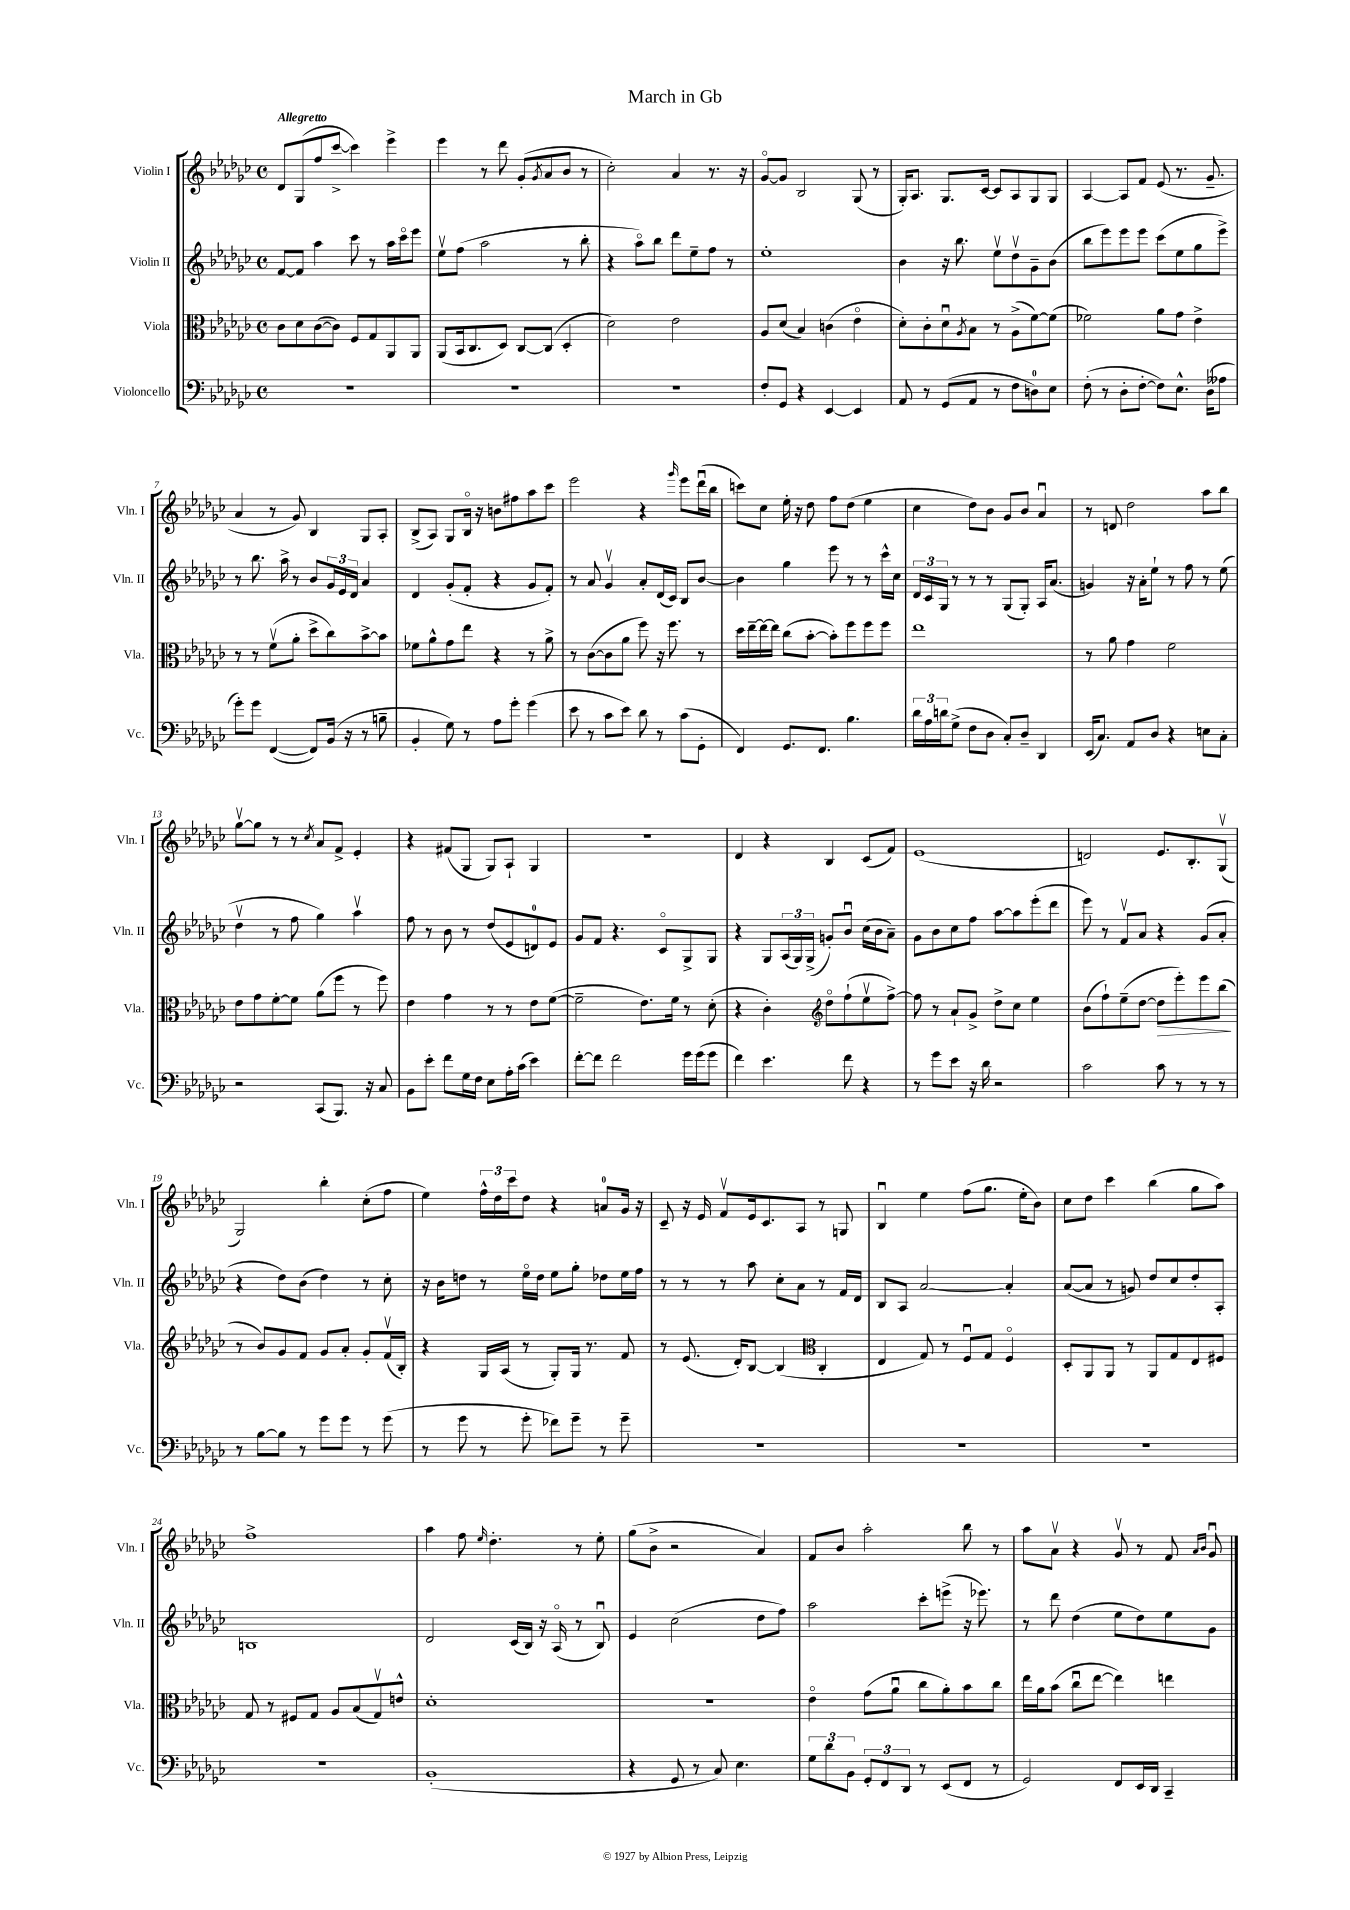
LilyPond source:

\header { title = "March in Gb" }
<<
\new StaffGroup <<
\new Staff = "s0" \with { instrumentName = "Violin I" shortInstrumentName = "Vln. I" } {
    \clef treble \key ges \major \defaultTimeSignature \time 4/4 \tempo "Allegretto"
    des'8 ges8( f''8 ces'''8~-> ces'''4) ees'''4-> |
    ees'''4 r8 des'''8 ges'8-.( \acciaccatura { ges'8 } aes'8 bes'8 r8 |
    ces''2-.) aes'4 r8. r16 |
    ges'8~\flageolet ges'8 bes2 ges8( r8 |
    ges16-.) aes8. ges8. ces'16~ ces'8 aes8 ges8 ges8 |
    aes4~ aes8 f'8 ees'8( r8. ges'8.-- |
    aes'4 r8 ges'8) bes4 ges8 aes8-. |
    bes8->( aes8) ges8 bes16\flageolet r16 b'8 fis''8 aes''8 ces'''8 |
    ees'''2 r4 \grace { ges'''16 } ees'''8 des'''16\downbow( bes''16 |
    c'''8) ces''8 ees''16-. r16 des''8 f''8 des''8( ees''4 |
    ces''4 des''8) bes'8 ges'8 bes'8 aes'4\downbow |
    r8 d'8 des''2 aes''8 bes''8 |
    ges''8~\upbow ges''8 r8 r8 \acciaccatura { ces''8 } aes'8 f'8-> ees'4-. |
    r4 fis'8( ges8 ges8) aes8-! ges4 |
    R1 |
    des'4 r4 bes4 ces'8( f'8) |
    ees'1( |
    d'2) ees'8. bes8.-. ges8\upbow( |
    ges2) bes''4-. ces''8-.( f''8 |
    ees''4) \tuplet 3/2 { f''16-^ des''16 ces'''16 } des''8 r4 a'8-0 ges'16 r16 |
    ces'8-- r16 ees'16 f'8\upbow ees'16 ces'8. aes8 r8 g8 |
    bes4\downbow ees''4 f''8( ges''8. ees''16-. bes'8) |
    ces''8 des''8 ces'''4 bes''4( ges''8 aes''8) |
    f''1-> |
    aes''4 f''8 \grace { ees''16 } des''4.-. r8 ees''8-. |
    ges''8( bes'8-> r2 aes'4) |
    f'8 bes'8 aes''2-. bes''8 r8 |
    aes''8 aes'8\upbow r4 ges'8\upbow r8 f'8 \grace { aes'16 bes'16 } ges'8\downbow \bar "|." |
}
\new Staff = "s1" \with { instrumentName = "Violin II" shortInstrumentName = "Vln. II" } {
    \clef treble \key ges \major \defaultTimeSignature \time 4/4
    f'8~ f'8 aes''4 ces'''8 r8 aes''16 ces'''16\flageolet ees'''8 |
    ees''8\upbow f''8( aes''2 r8 bes''8-. |
    r4 aes''8\flageolet) bes''8 des'''8 ees''8-- f''8 r8 |
    ees''1-. |
    bes'4 r16 bes''8. ees''8\upbow des''8\upbow ges'8-- bes'8( |
    bes''8 ees'''8) ees'''8 ees'''8 ces'''8( ees''8 ges''8 ees'''8->) |
    r8 bes''8. aes''16-> r8 bes'8 \tuplet 3/2 { ges'16 ees'16 des'16 } aes'4 |
    des'4 ges'8-.( f'8-. r4 ges'8 f'8-.) |
    r8 aes'8 ges'4\upbow aes'8-. des'16( ces'16) bes8 bes'8~ |
    bes'4 ges''4 ees'''8 r8 r8 ces'''16-^ ces''16 |
    \tuplet 3/2 { des'16 ces'16 ges16 } r8 r8 r8 ges8( ges8-.) aes16 aes'8.( |
    g'4) r16 aes'16-. ees''8-! r8 f''8 r8 ees''8( |
    des''4\upbow r8 f''8 ges''4) aes''4\upbow |
    f''8 r8 bes'8 r8 des''8( ees'8 d'8-0) ees'8 |
    ges'8 f'8 r4. ces'8\flageolet ges8-> ges8 |
    r4 ges8 \tuplet 3/2 { aes16( ges16) ges16->( } g'8-.) bes'8\downbow ces''16( bes'16 aes'8--) |
    ges'8 bes'8 ces''8 f''8 aes''8~ aes''8 ees'''8-.( des'''8 |
    ees'''8) r8 f'8\upbow aes'8 r4 ges'8( aes'8-. |
    r4 des''8) bes'8( des''4) r8 ces''8-. |
    r16 bes'16 d''8 r8 ees''16\flageolet d''16 ees''8 ges''8-. des''8 ees''16 f''16 |
    r8 r8 r8 aes''8 ces''8-. aes'8 r8 f'16 des'16 |
    bes8 aes8 aes'2~ aes'4-. |
    aes'8~( aes'8 r8 g'8) des''8 ces''8 des''8-. aes8-. |
    b1 |
    des'2 ces'16( bes16) r16 aes16\flageolet( r8 bes8\downbow) |
    ees'4 ces''2( des''8 f''8) |
    aes''2 ces'''8-. e'''8->( r16 ees'''8.) |
    r8 des'''8 des''4( ees''8 des''8) ees''8 ges'8 \bar "|." |
}
\new Staff = "s2" \with { instrumentName = "Viola" shortInstrumentName = "Vla." } {
    \clef alto \key ges \major \defaultTimeSignature \time 4/4
    ces'8 des'8 ces'8~( ces'8) f8 ges8 aes,8 aes,8 |
    aes,8( bes,16 ces8. des8) ces8~ ces8( des4-. |
    des'2) ees'2 |
    aes8 des'8( bes4) c'4( ees'4\flageolet |
    des'8-.) ces'8-. des'8\downbow \acciaccatura { aes8 } bes8 r8 aes8->( f'8~) f'8( |
    fes'2) aes'8 ges'8 ees'4-> |
    r8 r8 f'8\upbow( aes'8-. des''8-> ces''8) bes'8~-> bes'8 |
    fes'8 aes'8-^ ges'8 ees''8 r4 r8 aes'8-> |
    r8 ces'8~( ces'8 aes'8 f''8) r16 f''8. r8 |
    des''16 ees''16~-- ees''16~ ees''16 ces''8( bes'8~-. bes'8-.) f''8 f''8 f''8 |
    ees''1 |
    r8 aes'8 ges'4 f'2 |
    ees'8 ges'8 f'8~-. f'8 aes'8( f''8 r8 f''8) |
    ees'4 ges'4 r8 r8 ees'8 f'8~( |
    f'2-- ees'8.) f'16 r8 des'8-.( |
    r4 ces'4-.) \clef treble des''8\flageolet f''8-!( ees''8\upbow f''8~->) |
    f''8 r8 aes'8-! ges'8-> des''8-> ces''8 ees''4 |
    bes'8( f''8-!) ees''8--( des''8~ des''8\> ees'''8-.) ees'''8 bes''8\!( |
    r8 bes'8) ges'8 f'8 ges'8 aes'8-. ges'8-. f'16\upbow( bes16-.) |
    r4 ges16 aes16( r8 ges8-.) ges16 r8. f'8 |
    r8 ees'8.( des'16-.) bes8~ bes4( \clef alto ces4-. |
    ees4 ges8) r8 f8\downbow ges8 f4\flageolet |
    des8-. aes,8 aes,8 r8 aes,8 ges8 ees8 fis8 |
    ges8 r8 fis8 ges8 aes8 bes8( ges8\upbow) e'8-^ |
    des'1-. |
    R1 |
    ees'4\flageolet ges'8( aes'8\downbow ces''8 aes'8-.) bes'8 ces''8 |
    ees''16 aes'16 bes'8( ces''8\downbow ees''8~ ees''4) e''4 \bar "|." |
}
\new Staff = "s3" \with { instrumentName = "Violoncello" shortInstrumentName = "Vc." } {
    \clef bass \key ges \major \defaultTimeSignature \time 4/4
    R1 |
    R1 |
    R1 |
    f8-. ges,8 r4 ees,4~ ees,4 |
    aes,8 r8 ges,8( aes,8 r8 f8 d8-0) ees8 |
    f8-.( r8 des8-. f8~-. f8) ees8.-^ des16( aeses8 |
    ges'8-.) ges'8 f,4~( f,8) bes,16( r16 r8 b8-- |
    bes,4-. ges8) r8 aes8 ges'8-. ges'4( |
    ees'8 r8 ces'8 ees'8) des'8 r8 ces'8( ges,8-. |
    f,4) ges,8. f,8. bes4. |
    \tuplet 3/2 { des'16 aes16 d'16 } ges8->( f8 des8 ces8-.) des8-- des,4 |
    ees,16( ces8.) aes,8 des8 r4 e8 ces8-. |
    r2 ces,8( bes,,8.) r16 ces8 |
    bes,8 ees'8-. f'8 ges16 f16 ees8 aes16-. ces'16( ees'4) |
    f'8~-. f'8 f'2 ges'16 ges'16( ges'8 |
    f'4) ees'4. f'8 r4 |
    r8 ges'8 ees'8 r16 des'16 r2 |
    ces'2 ces'8 r8 r8 r8 |
    r8 bes8~ bes8 r8 ges'8 ges'8 r8 ges'8( |
    r8 ges'8 r8 ges'8-. fes'8) ges'8-- r8 ges'8-- |
    R1 |
    R1 |
    R1 |
    R1 |
    bes,1-.( |
    r4 ges,8 r8 ces8) ees4. |
    \tuplet 3/2 { ges8 des'8 bes,8 } \tuplet 3/2 { ges,8-. f,8 des,8 } r8 ees,8( f,8 r8 |
    ges,2) f,8 ees,16 des,16 ces,4-- \bar "|." |
}
>>
>>
